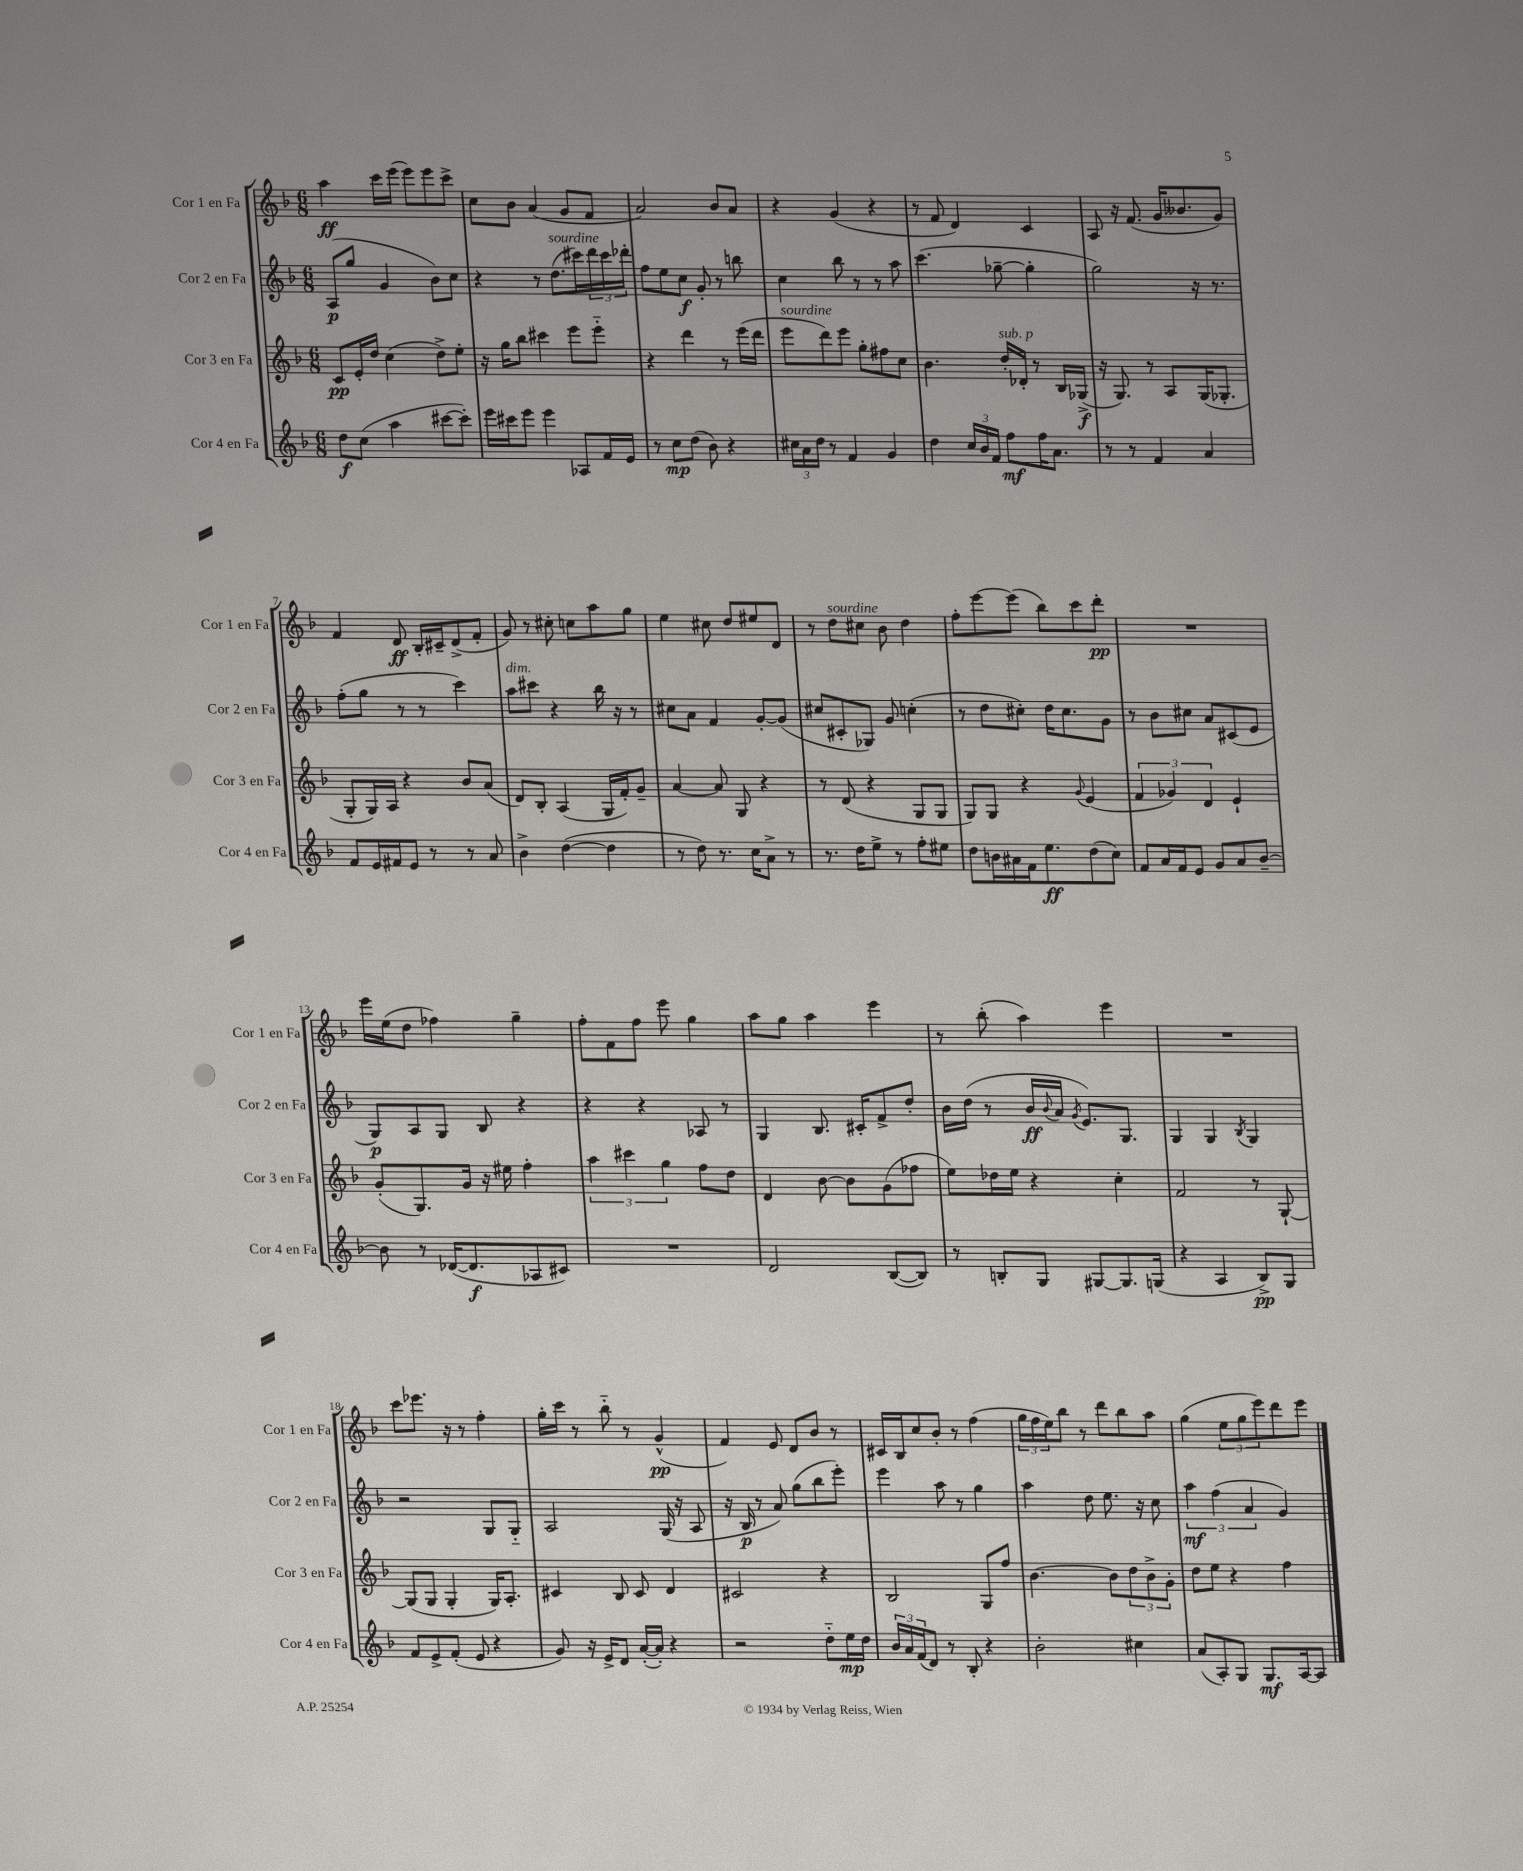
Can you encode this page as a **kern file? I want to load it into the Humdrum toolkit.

**kern	**kern	**kern	**kern
*staff4	*staff3	*staff2	*staff1
*clefG2	*clefG2	*clefG2	*clefG2
*k[b-]	*k[b-]	*k[b-]	*k[b-]
*M6/8	*M6/8	*M6/8	*M6/8
8dd	8c	(8A	4aa
(8cc	16e'	8gg	.
.	16dd	.	.
4aa	(4cc	4g	16ccc
.	.	.	(16eee
.	.	.	8eee)
[8ccc#	8dd^)	8b-)	8eee
8ccc#'])	8ee'	8cc	8ccc^
=	=	=	=
16eee	16r	4r	8cc
16ccc#	16gg	.	.
8eee	8bb-	.	8b-
4eee	4ccc#	8r	(4a
.	.	(8.dd	.
8A-	8eee	.	8g
.	.	16ccc#)	.
16f	8eee'~	24ddd	8f
.	.	24ccc#	.
16e	.	.	.
.	.	24ddd-'	.
=	=	=	=
8r	4r	8ff	2a)
8cc	.	8ee	.
(8dd	4ddd	8cc	.
8b-)	.	8g'	.
4r	8r	8r	8b-
.	(16eee	8bb	8a
.	16ddd	.	.
=	=	=	=
24cc#	8eee	4cc	4r
24a	.	.	.
24dd	.	.	.
8r	8ddd)	.	.
4f	8eee	8bb-	(4g
.	8gg'	8r	.
4g	8ff#	8r	4r
.	8cc	8aa	.
=	=	=	=
4dd	4.b-	(4.ccc	8r
.	.	.	8f
24cc	.	.	4d)
24b-	.	.	.
24f	.	.	.
8ff	16dd'	[8gg-~	.
.	16d-'	.	.
16ff	8r	4gg-']	4c
8.a	.	.	.
.	16B-	.	.
.	(16G-^	.	.
=	=	=	=
8r	16r	2gg)	8A
.	8.G)	.	.
8r	.	.	16r
.	.	.	(8.f
4f	8r	.	.
.	8A	.	16g
.	.	.	8.b--
4a	(16G	16r	.
.	8.G-'	8.r	.
.	.	.	8g)
=	=	=	=
8f	8G'	(8ff'	4f
16e	16G)	8gg	.
16f#	16A	.	.
8e	4r	8r	8d
8r	.	8r	16B-'
.	.	.	16c#~
8r	8b-	4ccc)	(8d^
8a	(8a	.	8f'
=	=	=	=
4b-^	8d)	8aa	8g)
.	8B-'	8ccc#	8r
([4dd	(4A	4r	8cc#'
.	.	.	8cc
4dd]	16G	16bb-	8aa
.	16f')	16r	.
.	8g~	8r	8gg
=	=	=	=
8r	[4a	8cc#	4ee
8dd)	.	8a	.
8.r	8a]	4f	8cc#
.	8G	.	8dd
16cc	.	.	.
8a^	4r	[8g'	8ee#
8r	.	(8g]	8d
=	=	=	=
8.r	8r	8cc#	8r
.	(8d	8c#'	8dd
16dd	.	.	.
8ee^	4r	8G-)	8cc#
8r	.	8g	8b-
8ff'	8G	(4cc'	4dd
8ee#	8G	.	.
=	=	=	=
8dd	8G)	8r	8ff'
16b	8G	8dd	[8eee
16a#	.	.	.
16f	4r	8cc#')	(8eee]
8.ee	.	.	.
.	.	16dd	8bb-)
.	.	8.cc#	.
.	8qqg	.	.
(8dd	(4e	.	8ccc
8cc)	.	8g	8ddd'
=	=	=	=
8f	6f	8r	2.r
16a	.	8b-	.
.	6g-)	.	.
16f	.	.	.
8e	.	8cc#	.
.	6d	.	.
8g	.	8a	.
8a	4e`	(8c#	.
[8b-~	.	8e	.
=	=	=	=
8b-]	(8g'	8G)	16eee
.	.	.	(16ee
8r	8.G)	8A	8dd
([16d-	.	8G	4ff-)
8.d-]	16g	.	.
.	16r	8B-	.
.	16ee#	.	.
8A-	4ff'	4r	4gg~
8c#)	.	.	.
=	=	=	=
2.r	6aa	4r	8ff'
.	.	.	8f
.	6ccc#	.	.
.	.	4r	8ff
.	6gg	.	.
.	.	.	8eee
.	8ff	8A-	4gg
.	8dd	8r	.
=	=	=	=
2d	4d	4G	8aa
.	.	.	8gg
.	[8b-	8.B-	4aa
.	8b-]	.	.
.	.	16c#'	.
([8B-	(8g	8f^	4eee
8B-])	8ff-	8dd'	.
=	=	=	=
8r	8ee)	16b-	8r
.	.	(16dd	.
8B'	16dd-	8r	(8bb-'
.	16ee	.	.
8G	4r	16b-	4aa)
.	.	8qqb-	.
.	.	16a	.
.	.	8qg	.
[8G#	.	8.e)	.
8.G#]	4cc'	.	4eee
.	.	8.G	.
(16G	.	.	.
=	=	=	=
4r	2f	4G	2.r
4A	.	4G	.
.	.	8qB-	.
8B-^)	8r	4G	.
8G	[8G`	.	.
=	=	=	=
8f	(8G]	2r	8ccc
8e^	8G	.	8.eee-
(8f'	4G'	.	.
.	.	.	16r
8e	.	.	8r
4r	16G)	8G	4ff'
.	8.A'	.	.
.	.	8G'~	.
=	=	=	=
8g)	4c#	2A	16gg'
.	.	.	16ccc
16r	.	.	8r
16e^	.	.	.
8d	8B-	.	8bb-'~
([16a'	8c#	.	8r
16a'])	.	.	.
4r	4d	(16G	(4g^^
.	.	16r	.
.	.	8A	.
=	=	=	=
2r	2c#	16r	4f)
.	.	16B-	.
.	.	8r	.
.	.	8a)	8e
.	.	(8gg	8d
8dd'~	4r	8bb-	8b-
16ee	.	8eee')	8r
16dd	.	.	.
=	=	=	=
24b-	2B-	4eee	16c#
24a	.	.	.
.	.	.	16B-
(24f	.	.	.
8d)	.	.	8cc
8r	.	8aa	8b-'
8B-'	.	8r	8r
4r	8G	4gg	(4ff
.	8ff	.	.
=	=	=	=
2b-'	[4.b-	4aa	24gg
.	.	.	24ff
.	.	.	24ee)
.	.	.	8bb-
.	.	8dd	8r
.	8b-]	8.ee	8ddd
4cc#	12dd	.	8bb-
.	.	16r	.
.	12b-^	.	.
.	.	8cc	8aa
.	12g'	.	.
=	=	=	=
(8a	8dd	6aa	(4gg
8A')	8ee	.	.
.	.	(6ff	.
8G	4r	.	12ee
.	.	6a	12gg
8.G	.	.	.
.	.	.	12eee)
.	4ff	4g)	8ddd
[16A	.	.	.
8A]	.	.	8eee
==	==	==	==
*-	*-	*-	*-
